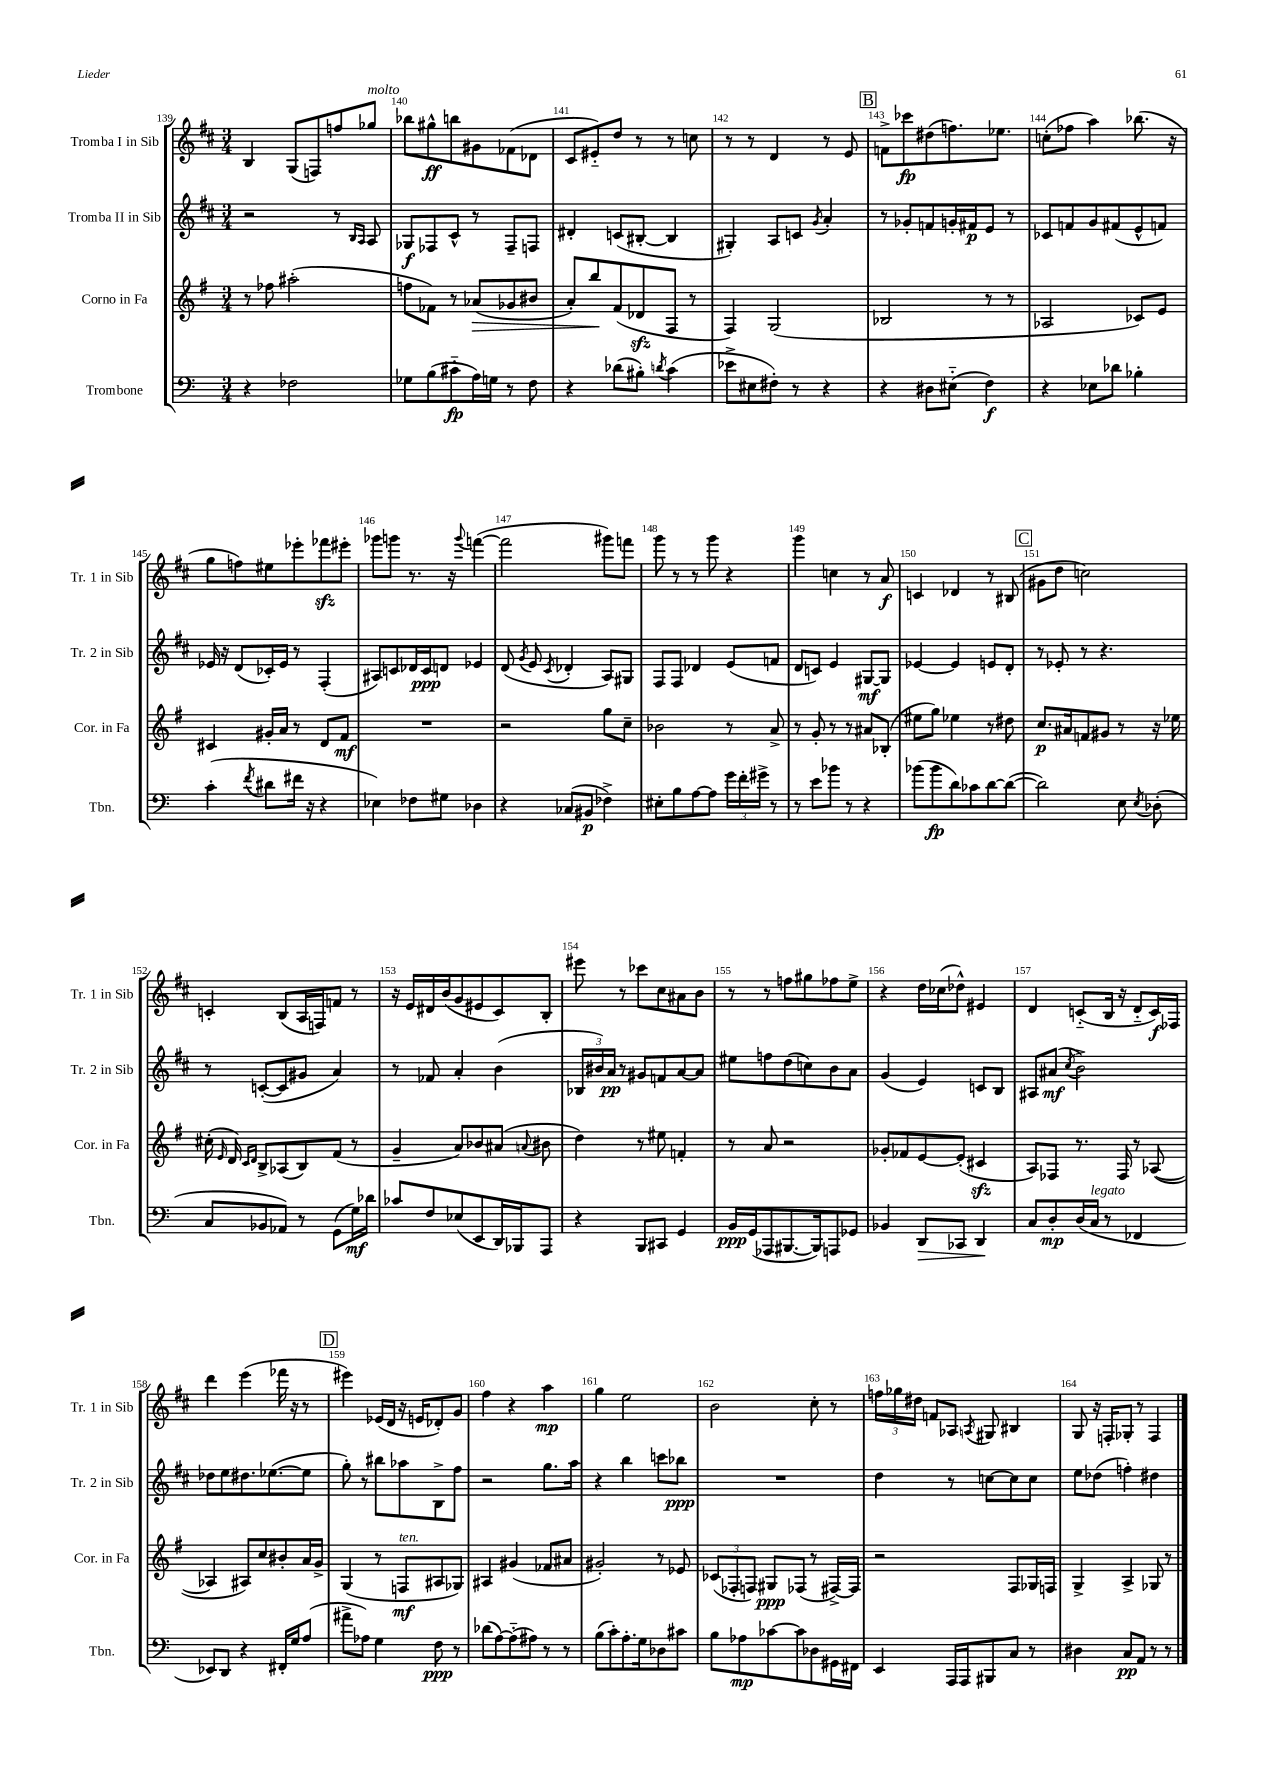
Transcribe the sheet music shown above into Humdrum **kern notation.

**kern	**kern	**kern	**kern
*staff4	*staff3	*staff2	*staff1
*clefF4	*clefG2	*clefG2	*clefG2
*k[]	*k[f#]	*k[f#c#]	*k[f#c#]
*M3/4	*M3/4	*M3/4	*M3/4
4r	8r	2r	4B
.	8ff-	.	.
2F-	(2aa#'	.	(8G
.	.	.	8F)
.	.	8r	8ff
.	.	16qqB	.
.	.	16qqA	.
.	.	8A	8gg-
=	=	=	=
8G-	8ff	8G-	8bb-
(8B	8f-)	8F-	8gg#^^
8c#'~	8r	8c#^^	8bb
16A)	(8a-	8r	8g#
16G	.	.	.
8r	8g-	8F-~	(8f-
8F	8b#	8F	8d-
=	=	=	=
4r	8a')	4d#'	8c#
.	8bb	.	8e#'~)
(8d-	(8f#	(8c	8dd
8B#')	8d-	[8B#'	8r
8qd	.	.	.
(4c	8F#	4B#]	8r
.	8r	.	8cc
=	=	=	=
8e-^	4F#)	4G#')	8r
8E#	.	.	8r
8F#')	(2G	8A	4d
8r	.	8c	.
.	.	8qg	.
4r	.	4a'	8r
.	.	.	8e
=	=	=	=
4r	2B-	8r	8f^
.	.	8g-'	8ccc-
8D#	.	8f	(8dd#
(8E#'~	.	16g'	8.ff)
.	.	16f#	.
4F)	8r	8e	.
.	.	.	8.ee-
.	8r	8r	.
=	=	=	=
4r	2A-	8c-	(8cc'
.	.	8f	8ff-
8E-	.	8g	4aa)
8d-	.	(8f#	.
4B-'	8c-)	8e^^	(8.bb-
.	8e	8f)	.
.	.	.	16r
=	=	=	=
(4c'	4c#	16e-	8gg
.	.	16r	.
.	.	(8d	8ff)
8qf	.	.	.
8d#	16g#'	16c-')	8ee#
.	16a	16e-	.
16f#	8r	8r	8eee-'
16r	.	.	.
4r	8d	(4F#'	8fff-
.	8f#	.	8eee#'
=	=	=	=
4E-)	2.r	8A#)	8ggg-
.	.	8c	8ggg
8F-	.	16d-	8.r
.	.	16c	.
8G#	.	8d	.
.	.	.	16r
.	.	.	8qqggg
4D-	.	4e-	([4fff
=	=	=	=
4r	2r	(8d	2fff]
.	.	8qg	.
.	.	8e	.
.	.	8qc#	.
(8C-	.	4d-'	.
8BB#	.	.	.
4F-^)	8gg	8A)	8ggg#)
.	8cc~	8G#	8fff
=	=	=	=
8E#'	2b-	8F#	8ggg
8B	.	8F#	8r
[8A	.	4d-	8r
8A]	.	.	8ggg
24g	8r	(8e	4r
24f'	.	.	.
24g#^	.	.	.
8r	8a^	8f	.
=	=	=	=
8r	8r	8d	4ggg
8e	8g'	8c)	.
8b-	8r	4e	4cc
8r	8r	.	.
4r	8a#	[8G#	8r
.	(8B-'	8G#]	8a
=	=	=	=
(8b-	8ee#	[4e-	4c
8b-	8gg)	.	.
8d)	4ee-	4e-]	4d-
8c-	.	.	.
[8d	8r	8e	8r
(8d_	8dd#	8d'	(8B#
=	=	=	=
2d])	8.cc	8r	8g#
.	.	8e-'	8dd
.	16a#	.	.
.	8f	8r	2cc)
.	8g#	4.r	.
8E	8r	.	.
8qE	.	.	.
(8D-'	16r	.	.
.	16ee-	.	.
=	=	=	=
8C	(16cc#'	8r	4c'
.	16qqe	.	.
.	16d)	.	.
.	16qqc	.	.
.	16qqd	.	.
8BB-	8B^	([8c'	.
8AA-)	(8A-	8c]	(8B
8r	8B)	8g#	16A
.	.	.	16F)
(8GG	(8f#	4a)	8f
16G)	8r	.	8r
16d-	.	.	.
=	=	=	=
8c-	4g~	8r	16r
.	.	.	16e
8F	.	8f-	16d#
.	.	.	(16b
(8E-	8a)	4a'	8g
8EE	8b-	.	8e#
16DD)	(8a#	(4b	8c#)
16BBB-	.	.	.
.	8qqa	.	.
8AAA	8b#	.	8B'
=	=	=	=
4r	4dd)	24B-	8eee#
.	.	24b#)	.
.	.	24a	.
.	.	8r	8r
8BBB	8r	8g#	8ccc-
8CC#	8ee#	8f	8cc#
4GG	4f'	[8a	8a#
.	.	8a]	8b
=	=	=	=
16BB	8r	8ee#	8r
(16GG	.	.	.
8AAA-	8a	8ff	8r
[8.BBB#	2r	(8dd	8ff
.	.	8cc)	8gg#
16BBB#])	.	.	.
8AAA	.	8b	8ff-
8GG-	.	8a	8ee^
=	=	=	=
4BB-	8g-'	(4g	4r
.	8f-	.	.
8DD	[8e	4e)	16dd
.	.	.	(16cc-
8CC-	(8e']	.	8dd-^^)
4DD	4c#	8c	4e#
.	.	8B	.
=	=	=	=
8C	8A)	8A#	4d
8D'	8F-	(8a#	.
.	.	8qcc#	.
(16D	8.r	2b^)	(8c'~
16C	.	.	.
8r	.	.	16B
.	16F-	.	16r
4FF-	8r	.	8d'~
.	([8A-	.	16c)
.	.	.	16F-
=	=	=	=
8EE-)	4A-]	8dd-	4ddd
8DD	.	8ee	.
4r	8A#)	8.dd#	(4eee
.	8cc	.	.
.	.	([8.ee-	.
16FF#'	8b#'	.	16fff-
16G	.	.	16r
(8A	16a	8ee-]	8r
.	16g^	.	.
=	=	=	=
8a#^	(4G	8gg')	4eee#)
8A-)	.	8r	.
4G	8r	8bb#	(16e-
.	.	.	16d
.	8F	8aa-	16r
.	.	.	16e
8F	8A#	8B^	8d-')
8r	8G-)	8ff#	8g
=	=	=	=
(8d-	4A#	2r	4ff#
[8A)	.	.	.
(8A'~]	(4g#	.	4r
8A#)	.	.	.
8r	8f-	8.gg	4aa
8r	8a#	.	.
.	.	16aa	.
=	=	=	=
(8B	2g#')	4r	4gg
8c')	.	.	.
8.A'	.	4bb	2ee
16G	.	.	.
8D-	8r	8ccc	.
8c#	8e-	8bb-	.
=	=	=	=
8B	(12c-	2.r	2b
.	12F-'	.	.
8A-	.	.	.
.	12F)	.	.
[8c-	8G#	.	.
8c-]	(8F-	.	.
8D-	8r	.	8cc#'
16GG#	[16F#^)	.	8r
16FF#	16F#]	.	.
=	=	=	=
4EE	2r	4dd	24ff
.	.	.	24gg-
.	.	.	24dd#
.	.	.	8f
16AAA	.	8r	8A-
16AAA	.	.	.
.	.	.	8qA
8BBB#	.	[8cc	8G#
8C	8F#	8cc]	4B#
8r	16G-	8cc	.
.	16F	.	.
=	=	=	=
4D#	4G^	8ee	8G
.	.	(8dd-	16r
.	.	.	16F'
8C	4A^	4ff')	8G-'
8AA	.	.	8r
8r	8G-	4dd#	4F
8r	8r	.	.
==	==	==	==
*-	*-	*-	*-
